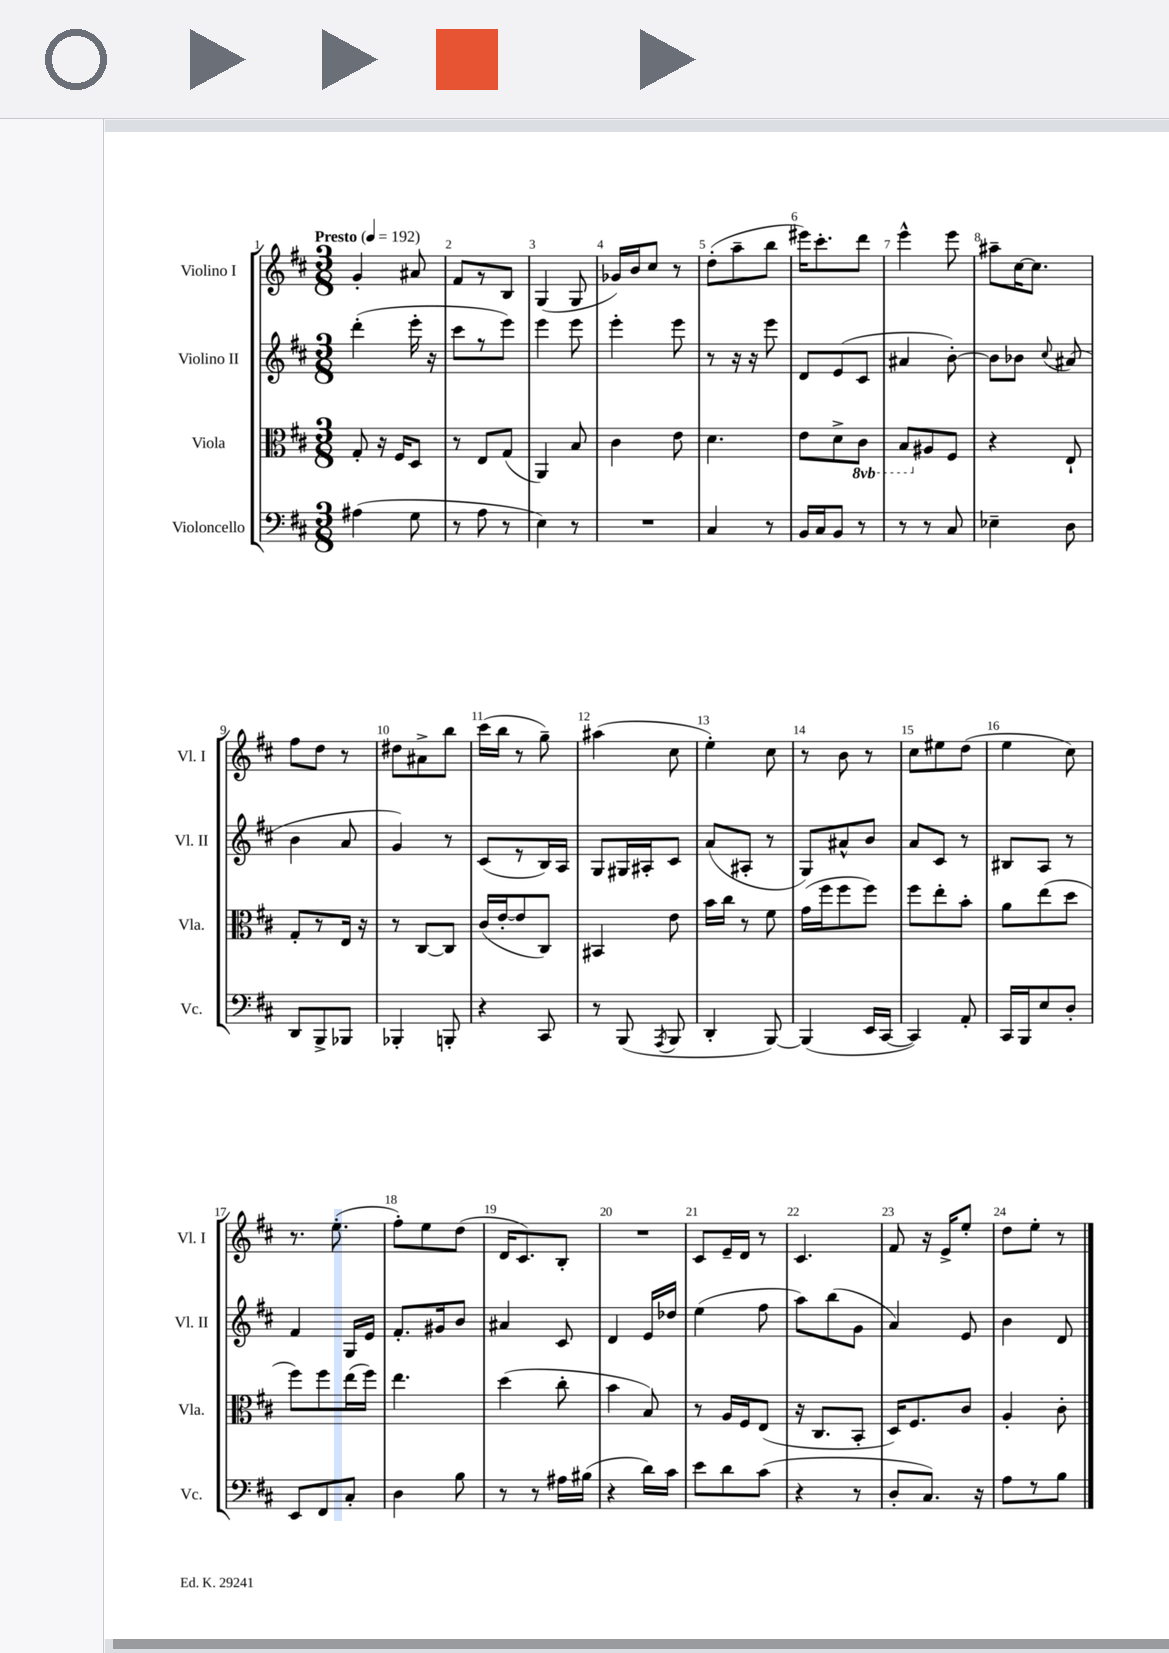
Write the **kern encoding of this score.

**kern	**kern	**kern	**kern
*staff4	*staff3	*staff2	*staff1
*clefF4	*clefC3	*clefG2	*clefG2
*k[f#c#]	*k[f#c#]	*k[f#c#]	*k[f#c#]
*M3/8	*M3/8	*M3/8	*M3/8
*MM192	*MM192	*MM192	*MM192
(4A#	8G'	(4ddd'	4g'
.	16r	.	.
.	16F#	.	.
8G	8D	16eee'	8a#
.	.	16r	.
=	=	=	=
8r	8r	8ccc#	8f#
8A	8E	8r	8r
8r	(8G	8eee)	8B
=	=	=	=
4E)	4AA)	4eee	(4G
8r	8B	8eee	8G
=	=	=	=
4.r	4c#	4eee'	16g-)
.	.	.	16b
.	.	.	8cc#
.	8e	8eee	8r
=	=	=	=
4C#	4.d	8r	(8dd'
.	.	16r	8aa~
.	.	16r	.
8r	.	8eee	8bb
=	=	=	=
16BB	8e	8d	16eee#)
16C#	.	.	8.ccc#'
8BB	8d^	(8e	.
8r	8C#	8c#	8ddd
=	=	=	=
8r	8BB	4a#	4eee^^
8r	8A#	.	.
8C#	8F#	[8b')	8eee
=	=	=	=
4E-~	4r	8b]	8aa#~
.	.	8b-	[16cc#
.	.	.	8.cc#]
.	.	8qqcc#	.
8D	8E`	(8a#	.
=	=	=	=
8DD	8G'	4b	8ff#
8BBB^	8r	.	8dd
8BBB-	16E	8a	8r
.	16r	.	.
=	=	=	=
4BBB-'	8r	4g)	8dd#
.	[8C#	.	8a#^
8BBB'	8C#]	8r	8bb
=	=	=	=
4r	(16c#	(8c#	(16ccc#
.	[16e'	.	16bb
.	8e]	8r	8r
8CC#	8C#)	16B)	8gg~)
.	.	16A	.
=	=	=	=
8r	4BB#	8G	(4aa#
(8BBB	.	16G#	.
.	.	16A#'	.
8qAAA	.	.	.
8BBB	8e	8c#	8cc#
=	=	=	=
4DD'	16b	(8a	4ee')
.	16cc#	.	.
.	8r	8A#'	.
[8BBB)	8f#	8r	8cc#
=	=	=	=
(4BBB]	(16g	8G)	8r
.	16ff#	.	.
.	8ff#	8a#^^	8b
16EE	8ff#)	8b	8r
[16CC#	.	.	.
=	=	=	=
4CC#])	8ff#	8a	8cc#
.	8ee'	8c#	8ee#
8AA'	8b'	8r	(8dd
=	=	=	=
16CC#	8a	8B#	4ee
16BBB	.	.	.
8E	(8ee	8A	.
8D'	8dd	8r	8cc#)
=	=	=	=
8EE	8ff#)	4f#	8.r
8FF#	8ff#	.	.
.	.	.	(8.ee'
8C#'	(16ee	16G	.
.	16ff#)	16e	.
=	=	=	=
4D	4.ee	8.f#'	8ff#')
.	.	.	8ee
.	.	16g#	.
8B	.	8b	(8dd
=	=	=	=
8r	(4dd	4a#	16d
.	.	.	8.c#)
8r	.	.	.
16A#	8cc#'	8c#	8B'
(16B#	.	.	.
=	=	=	=
4r	4b	4d	4.r
16d)	8B)	16e	.
16c#	.	16dd-	.
=	=	=	=
8e	8r	(4ee	8c#
8d	16A	.	16e~
.	16F#	.	16d
(8c#	(8E	8ff#	8r
=	=	=	=
4r	16r	8aa)	4.c#
.	8.C#	.	.
.	.	(8bb	.
8r	8BB'	8g	.
=	=	=	=
8D'	16D)	4a)	8f#
.	8.F#	.	.
8.C#)	.	.	16r
.	.	.	16e^
.	8c#	8e	8ee'
16r	.	.	.
=	=	=	=
8A	4A'	4b	8dd
8r	.	.	8ee'
8B	8c#'	8d	8r
==	==	==	==
*-	*-	*-	*-
